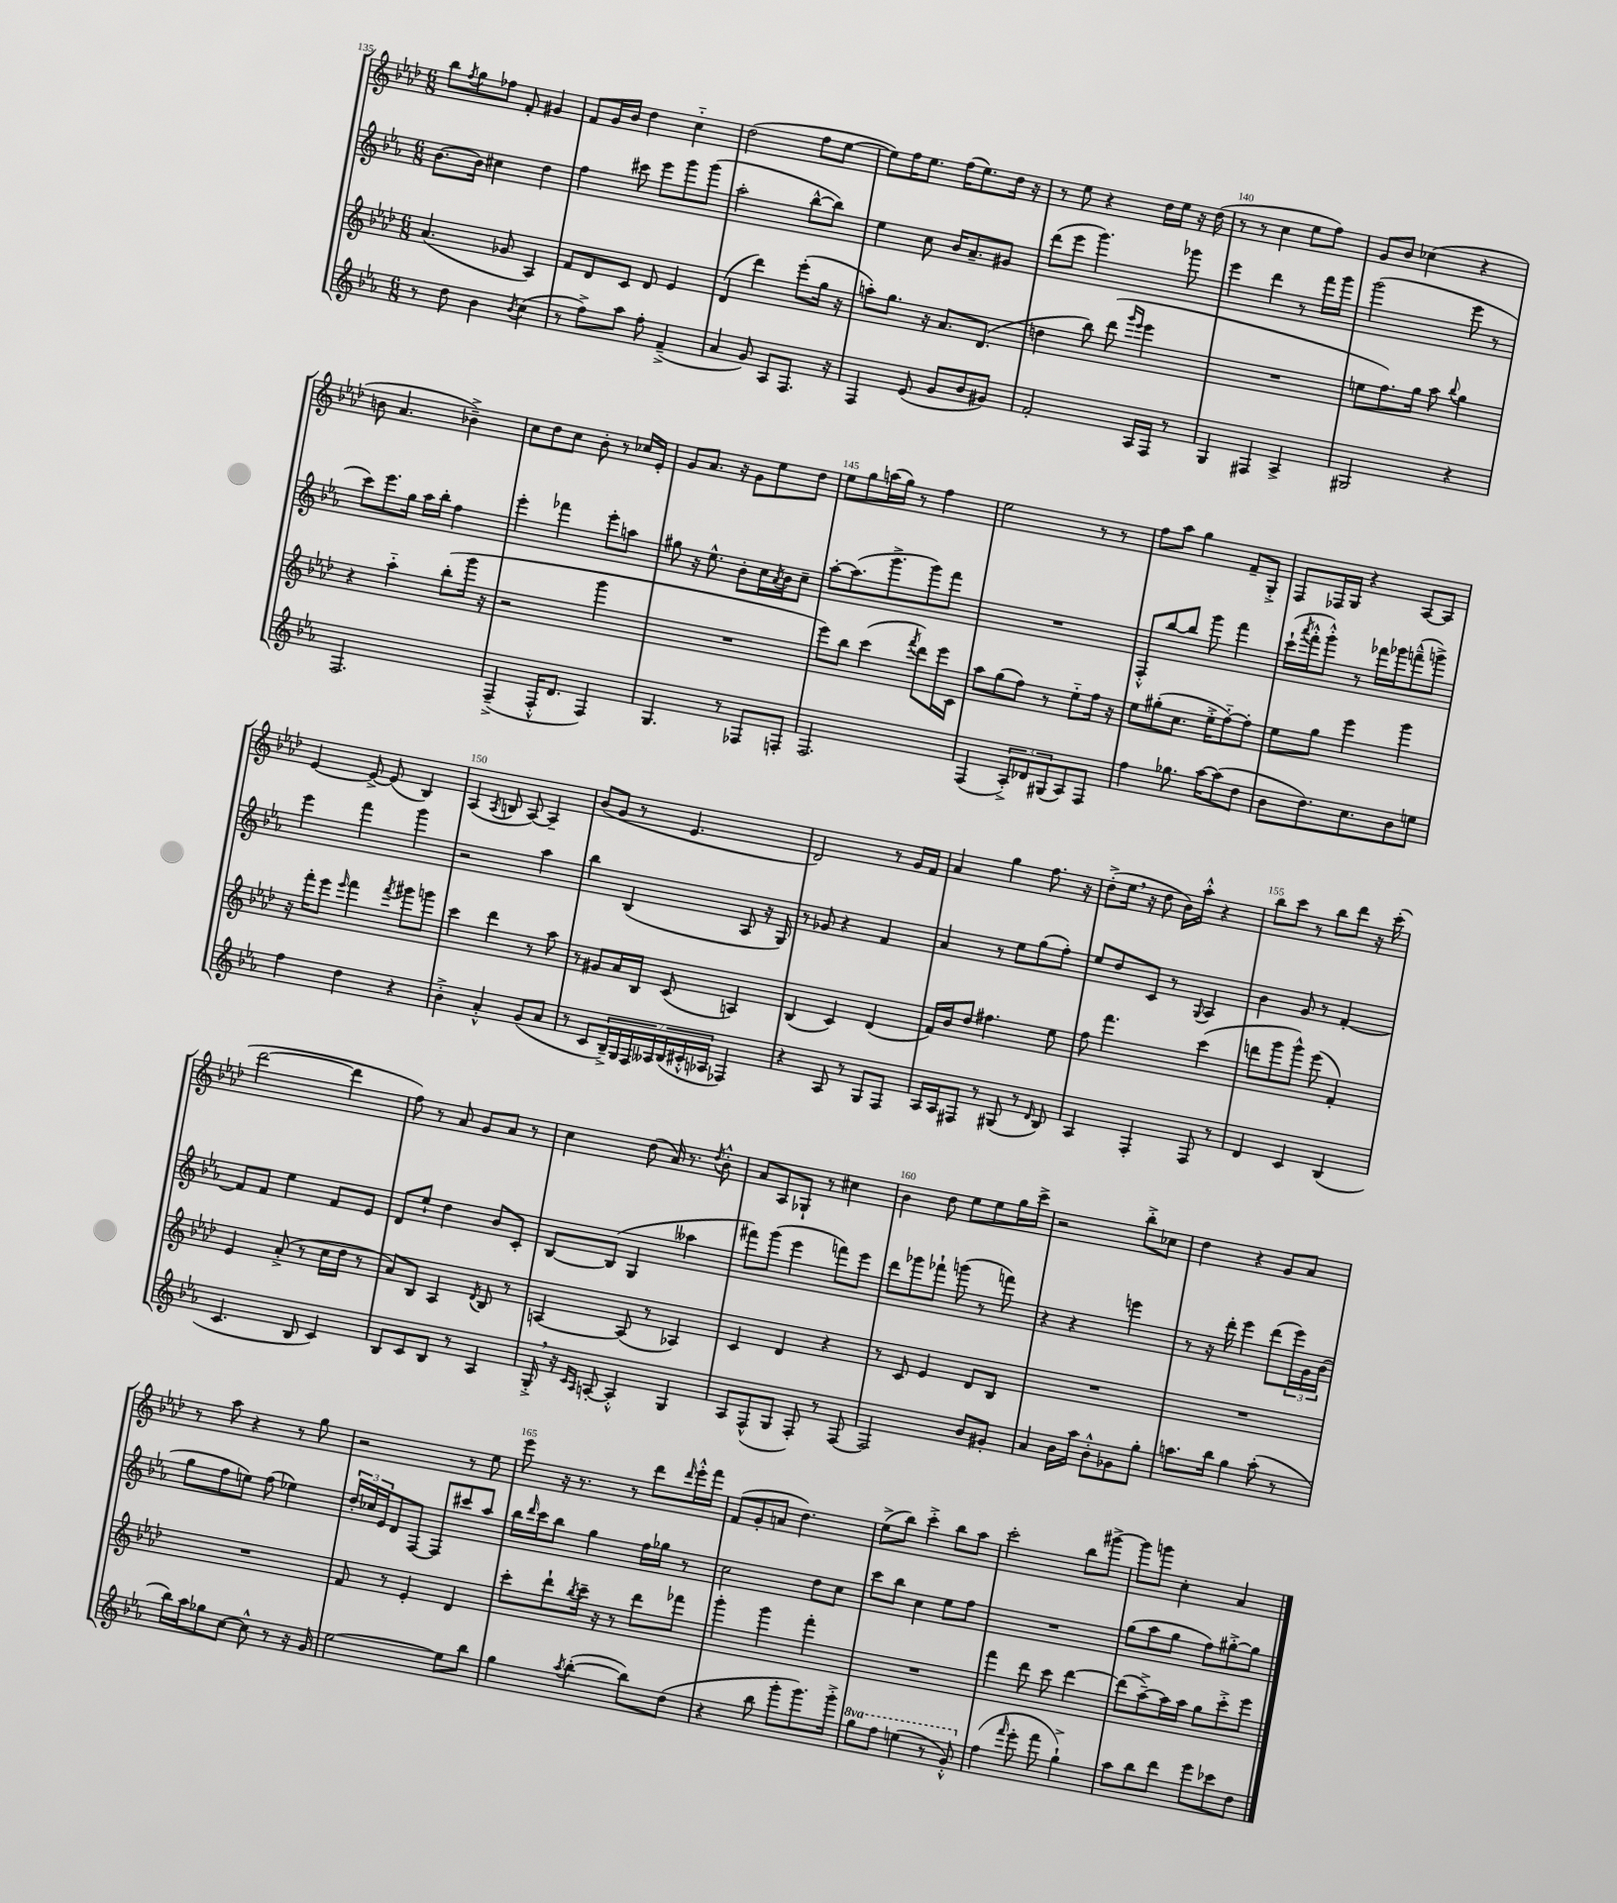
<<
\new StaffGroup <<
\new Staff = "s0" {
    \clef treble \key aes \major \numericTimeSignature \time 6/8
    bes''8 \acciaccatura { f''8 } g''8 fes''8 f'8-. gis'4 |
    f'8 g'16 bes'16 des''4 c''4-_ |
    des''2( f''8 ees''8~ |
    ees''8) f''16 ees''8. f''16( ees''8.) des''16 r16 |
    r8 ees''8 r4 des''16 ees''16 r16 des''16( |
    r8 r8 c''4 ees''8 f''8) |
    g'8 bes'8 ces''4( r4 |
    b'8 aes'4. bes'4--->) |
    c''8 des''8 c''8 bes'8-. r8 ces''16 ees'16-. |
    g'8 aes'8. r16 g'8 ees''8 des''8 |
    ees''8 g''8 a''16( g''16) r8 f''4 |
    ees''2 r8 r8 |
    f''8 aes''8 g''4 f'8-- g8-.-> |
    f8 fes16 g16 r4 aes8~ aes8 |
    ees'4~ ees'8~-> ees'8( bes4) |
    aes4( \acciaccatura { aes8 } b8 aes8~) aes4-- |
    bes'8( g'8 r8 ees'4. |
    des'2) r8 g'16 f'16 |
    aes'4 g''4 f''8. r16 |
    des''8-.->( ees''16 \breathe r16 des''8 bes'16) aes''16-.-^ r4 |
    bes''8 c'''8 r8 bes''8 des'''8 r16 c'''16-.( |
    des'''2~ des'''4 |
    f''8) r8 aes'8 g'8 aes'8 r8 |
    c''4 des''8( aes'16) r8. \acciaccatura { des''8 } bes'8-.-^ |
    aes'8 aes8 ges8-! r8 cis''4 |
    bes'4 des''8 ees''8 ees''8 g''16 c'''16-> |
    r2 bes''8-.-> ces''8 |
    des''4 r4 g'8 aes'8 |
    r8 aes''8 r4 r8 g''8 |
    r2 r8 ees''8 |
    ees'''8 r16 r8. r8 des'''8 \grace { des'''16 } ees'''16-.-^ f'''16 |
    f'8( g'8-. a'8 des''4.) |
    ees''8->( bes''8) c'''4-.-> bes''8 aes''8 |
    c'''2-. bes''8 gis'''8~-> |
    gis'''8 g'''8 c''4-. aes'4 \bar "|." |
}
\new Staff = "s1" {
    \clef treble \key ees \major \numericTimeSignature \time 6/8
    bes'8.~ bes'16 cis''4 d''4 |
    f''4 cis'''8 ees'''8 g'''8 g'''8( |
    aes''2-. bes''8~-^ bes''8) |
    ees''4 c''8 bes'16 aes'8.-- gis'8 |
    d'''8( ees'''8 g'''4.) ges'''8 |
    ees'''4 d'''4 r8 f'''16 g'''16 |
    g'''2( ees'''8 r8 |
    c'''8) ees'''8. g''16 aes''16 bes''16-. f''4 |
    ees'''4-. fes'''4 ees'''8-. a''8 |
    gis''8 r16 ees''8.-^ bes'8-. c''16 \acciaccatura { aes'8 } bes'16 c''8-- |
    aes''8~-. aes''8.( g'''8.-> g'''8) f'''8 |
    R2. |
    f8-.-^ bes''8~ bes''8 g'''8 f'''4 |
    c'''16-!( \acciaccatura { aes'''8 } f'''16-.-^ g'''8-.-^) r8 fes'''16 ges'''16 f'''8---^( g'''8->) |
    ees'''4 f'''4 g'''4 |
    r2 aes''4 |
    bes''4 bes4( aes8 r16 g16) |
    r8 ges'8 r4 f'4 |
    aes'4 r8 ees''8 g''8( f''8-.) |
    ees''8 d''8 c'8 r8 \appoggiatura { g8 } aes4 |
    bes'4 g'8 r8 f'4~-. |
    f'8 f'8 ees''4 f'8 ees'8 |
    d'8 ees''8-! d''4 bes'8 c'8-. |
    bes8~ bes8( g4 aeses''4 |
    fis'''8) g'''8( ees'''4 f'''8) ees'''8 |
    d'''8 ges'''8 fes'''8-! g'''8( r8 f'''8) |
    r4 r4 e'''4 |
    r8 r16 d'''16-. ees'''4 d'''8( \tuplet 3/2 { ees'''16) g'16 bes'16( } |
    g''8 f''8 e''8) f''8( ees''4) |
    \tuplet 3/2 { d''16-. ces''16 ees'16 } d'8 f8~ f8 cis'''8 aes''8 |
    bes''16 \grace { d'''16 } c'''16 bes''8 g''4 f''16 ges''16 r8 |
    c''2 d''8 c''8 |
    c'''8 bes''8 c''4 ees''8 f''8 |
    R2. |
    g''8( aes''8 g''8 f''8) gis''8~-.-> gis''8 \bar "|." |
}
\new Staff = "s2" {
    \clef treble \key aes \major \numericTimeSignature \time 6/8
    aes'4.( ges'8 aes4) |
    f'8 des'8 c'8 des'8 ees'4 |
    des'4( des'''4) ees'''8-.( g''16 r16 |
    a''8-.) g''8. r16 aes'8. des'8.( |
    d''4 bes''8) des'''8( \grace { g'''16 ees'''16 } ees'''4 |
    R2. |
    e''8 f''8.) g''16 aes''8 \appoggiatura { bes''8 } g''4 |
    r4 aes''4-_ bes''8-.( g'''16 r16 |
    r2 g'''4 |
    R2. |
    ees'''8) bes''8 c'''4( \acciaccatura { f'''8 } des'''8) ees'''16 c'16 |
    aes''8 g''8( f''8) r8 ees''8-_ f''16 r16 |
    ees''8 gis''8-.( c''8. ees''16-.-> f''8~-_) f''8-. |
    ees''8 g''8 ees'''4 g'''4 |
    r16 f'''16-. ees'''8 \grace { ees'''16 } f'''4 \acciaccatura { f'''8 } gis'''8 g'''8 |
    c'''4 des'''4 r8 aes''8 |
    r8 gis'8 aes'16 bes16 c'8( a4) |
    bes4( c'4) des'4( |
    f'16) bes'16 des''8 fis''4. ees''8 |
    f''8 f'''4. c'''4( |
    d'''8 g'''8 g'''8-^) ees'''8( f'4-.) |
    ees'4 aes'8-.->( r8 c''16 des''16 r8 |
    aes'8) bes8 aes4 \acciaccatura { des'8 } bes8 r8 |
    a4~ a8( r8 aes4) |
    c'4 des'4 r4 |
    r8 c'8 ees'4 des'8 bes8 |
    R2. |
    R2. |
    R2. |
    f'8 r8 ees'4-. des'4 |
    c'''8-. des'''8-! \acciaccatura { bes''8 } c'''16-- r16 r8 des'''8 fes'''8 |
    g'''4-. g'''4 f'''4-. |
    R2. |
    f'''4 des'''8 c'''8 des'''4~ |
    des'''8( aes''8~--->) aes''16 aes''16 g''8 c'''8-.-> ees'''8 \bar "|." |
}
\new Staff = "s3" {
    \clef treble \key ees \major \numericTimeSignature \time 6/8 \set Staff.ottavationMarkups = #ottavation-simple-ordinals
    r8 d''8 bes'4 \acciaccatura { bes'8 } c''4( |
    r8 f''8->) aes''8 f''8-. f'4--->( |
    aes'4 g'8) aes8 f8. r16 |
    f4 ees'8( g'8 bes'8 gis'8) |
    f'2-. aes16 f16 r8 |
    g4 fis4 aes4-> |
    gis2 r4 |
    f2. |
    f4--->( f16-.-^ d'8. f4) |
    g4. r8 fes8 f8-. |
    f2. |
    f4( \tuplet 3/2 { aes8-.->) des'8 gis8( } aes8) f8 |
    f''4 ges''8. aes''16~ aes''8( d''8 |
    bes'8 d''8.) c''8. bes'8 e''8 |
    f''4 d''4 r4 |
    bes'4-.-> aes'4-.-^ g'8( aes'8 |
    r8 c'8 \tuplet 7/4 { bes16--->) g16 f16 aeses16 bes16( cis'16-.-^ aes16 } fes4) |
    r4 aes8 r8 g8 f8 |
    aes16 aes16 fis8 r8 gis8( r8 \grace { d'16 } bes8) |
    aes4 f4-. f8 r8 |
    d'4 c'4 bes4( |
    c'4. bes8 c'4) |
    bes8 c'8 bes8 r8 aes4 |
    g16-.-> \breathe r16 \grace { c'16 aes16 } a8~-. a4-.-^ g4 |
    aes8 f8-^( g8 f8-.) r8 f8~ |
    f2 bes'8 gis'8-. |
    aes'4 bes'16 aes''16 bes'8-.-^ ges'8 g''8-. |
    a''8. bes''16 g''4 a''8-.( r8 |
    bes''16) aes''16 ges''8 c''8~ c''8-^ r8 r16 g'16 |
    ees''2~ ees''8 bes''8 |
    g''4 \acciaccatura { aes''8 } bes''4~-.( bes''8) d''8( |
    r4 bes''8 g'''8-. g'''8.) g'''16-.-> |
    \ottava #1 g'''8 f'''8 e'''4( r8 g''8-.-^) \ottava #0 |
    f''4( \grace { f'''16 } ees'''8-. f'''8 g''4-!->) |
    aes''8 bes''8 d'''8 ees'''8 ces'''8 d''8 \bar "|." |
}
>>
>>
\layout { \context { \Score currentBarNumber = #135 \override BarNumber.break-visibility = ##(#f #t #t) barNumberVisibility = #(every-nth-bar-number-visible 5) } }
